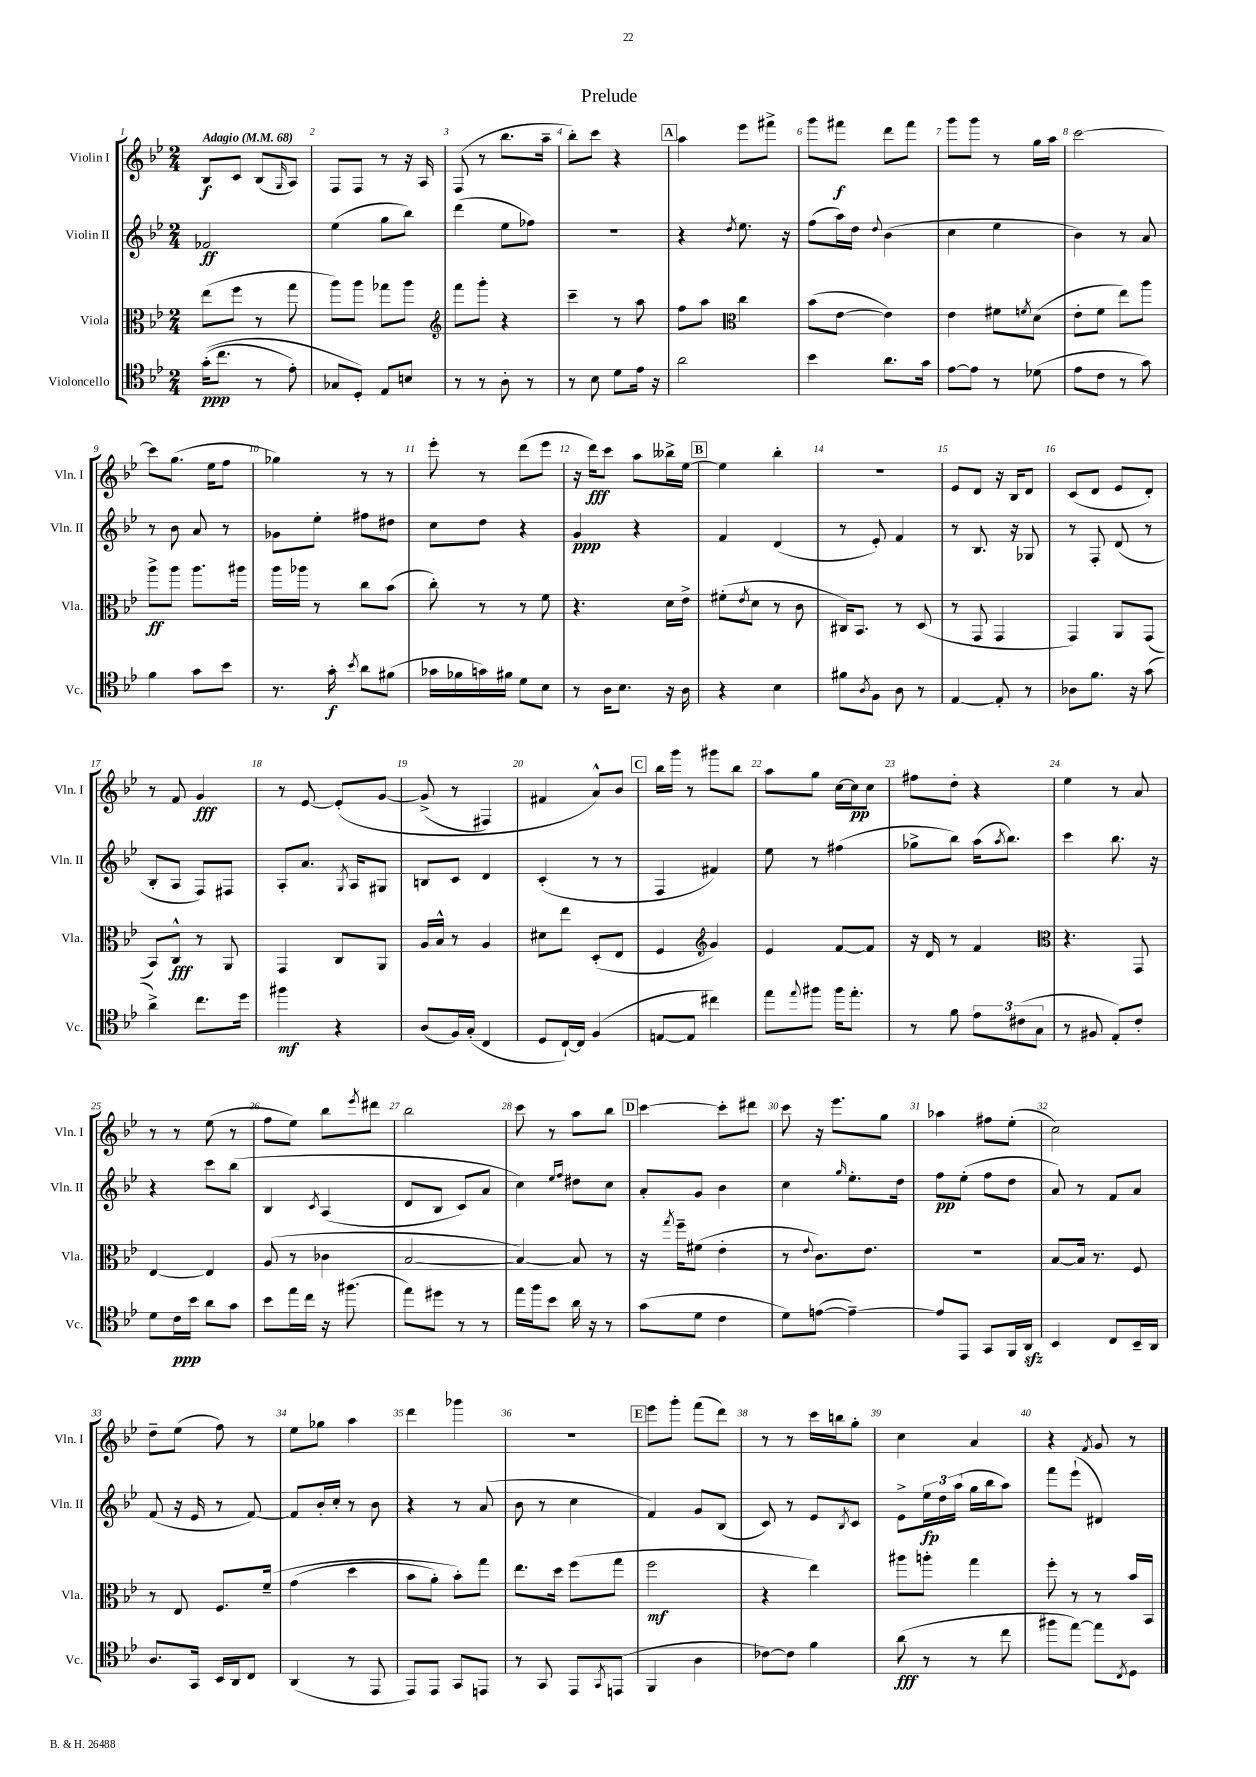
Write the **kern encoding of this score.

**kern	**dynam	**kern	**dynam	**kern	**dynam	**kern	**dynam
*part4	*part4	*part3	*part3	*part2	*part2	*part1	*part1
*staff4	*staff4	*staff3	*staff3	*staff2	*staff2	*staff1	*staff1
*I"Violoncello	*	*I"Viola	*	*I"Violin II	*	*I"Violin I	*
*I'Vc.	*	*I'Vla.	*	*I'Vln. II	*	*I'Vln. I	*
*clefC4	*	*clefC3	*	*clefG2	*	*clefG2	*
*k[b-e-]	*	*k[b-e-]	*	*k[b-e-]	*	*k[b-e-]	*
*M2/4	*	*M2/4	*	*M2/4	*	*M2/4	*
*MM68	*	*MM68	*	*MM68	*	*MM68	*
=1	=1	=1	=1	=1	=1	=1	=1
!	!	!	!	!	!	!LO:TX:a:B:t=Adagio	!
((16g'\KL	ppp	(8ee-\L	.	2f-X/	ff	8B-/L	f
8.cc\J	.	.	.	.	.	.	.
.	.	8ff\J	.	.	.	8c/J	.
8r	.	8r	.	.	.	(8B-/L	.
.	.	.	.	.	.	16qqG/	.
8e-'\)	.	8gg\	.	.	.	8A/J)	.
=2	=2	=2	=2	=2	=2	=2	=2
8G-X/L	.	8aa\L)	.	(4ee-\	.	8F/L	.
8D'/J)	.	8aa\J	.	.	.	8F/J	.
8E-/L	.	8gg-X\L	.	8gg\L	.	8r	.
8Bn/J	.	8aa\J	.	8bb-\J)	.	16r	.
.	.	.	.	.	.	16A/	.
=3	=3	=3	=3	=3	=3	=3	=3
*	*	*clefG2	*	*	*	*	*
8r	.	8fff\L	.	(4ddd\	.	(8F/	.
8r	.	8ggg'\J	.	.	.	8r	.
8A'\	.	4r	.	8ee-\L	.	8.bb-\L	.
8r	.	.	.	8ff-X\J)	.	.	.
.	.	.	.	.	.	16aa~\Jk	.
=4	=4	=4	=4	=4	=4	=4	=4
8r	.	4ccc~\	.	2r	.	8bb-'\L)	.
8B-\	.	.	.	.	.	8ccc\J	.
8d\L	.	8r	.	.	.	4r	.
16e-\Jk	.	8aa\	.	.	.	.	.
16r	.	.	.	.	.	.	.
!!LO:REH:place=s1:t=A
=5	=5	=5	=5	=5	=5	=5	=5
2a\	.	8ff\L	.	4r	.	4aa\	.
.	.	8aa\J	.	.	.	.	.
*	*	*clefC3	*	*	*	*	*
.	.	.	.	8qdd/	.	.	.
.	.	4cc\	.	8.ee-\	.	8eee-\L	.
.	.	.	.	.	.	8fff#X^\J	.
.	.	.	.	16r	.	.	.
=6	=6	=6	=6	=6	=6	=6	=6
4b-\	.	(8b-\L	.	(8ff\L	.	8ggg\L	.
.	.	[8e-\J	.	16aa\L)	.	8fff#X\J	f
.	.	.	.	16dd\JJ	.	.	.
.	.	.	.	8qqdd/	.	.	.
8.a\L	.	4e-\])	.	(4b-\	.	8ddd\L	.
.	.	.	.	.	.	8fff#\J	.
16g\Jk	.	.	.	.	.	.	.
=7	=7	=7	=7	=7	=7	=7	=7
[8e-\L	.	4e-\	.	4cc\	.	8ggg\L	.
8e-\J]	.	.	.	.	.	8ggg\J	.
8r	.	8f#X\L	.	4ee-\	.	8r	.
.	.	8qfn/	.	.	.	.	.
(8d-X\	.	(8d\J	.	.	.	16gg\LL	.
.	.	.	.	.	.	16aa\JJ	.
=8	=8	=8	=8	=8	=8	=8	=8
8e-\L	.	8e-'\L	.	4b-\)	.	[2ccc\	.
8c\J	.	8f\J	.	.	.	.	.
8r	.	8ee-\L)	.	8r	.	.	.
8g\)	.	8aa\J	.	8a/	.	.	.
!!LO:LB:g=z
=9	=9	=9	=9	=9	=9	=9	=9
4f\	.	8aa^\L	ff	8r	.	8ccc\L]	.
.	.	8aa\J	.	8b-\	.	(8.gg\J	.
8g\L	.	8.aa\L	.	8a/	.	.	.
.	.	.	.	.	.	16ee-\KL	.
8b-\J	.	.	.	8r	.	8ff\J	.
.	.	16aa#X\Jk	.	.	.	.	.
=10	=10	=10	=10	=10	=10	=10	=10
8.r	.	16aa\LL	.	8g-X\L	.	4gg-X\)	.
.	.	16aa-X\JJ	.	.	.	.	.
.	.	8r	.	8ee-'\J	.	.	.
16g'\	f	.	.	.	.	.	.
8qb-/	.	.	.	.	.	.	.
8a\L	.	8cc\L	.	8ff#X\L	.	8r	.
(8f#X\J	.	(8b-\J	.	8dd#X\J	.	8r	.
=11	=11	=11	=11	=11	=11	=11	=11
16g-X\LL	.	8cc'\)	.	8cc\L	.	8eee-'\	.
16f-X\	.	.	.	.	.	.	.
16gn\)	.	8r	.	8dd\J	.	8r	.
16f#X\JJ	.	.	.	.	.	.	.
8d\L	.	8r	.	4r	.	(8ddd\L	.
8B-\J	.	8f\	.	.	.	8eee-\J	.
=12	=12	=12	=12	=12	=12	=12	=12
8r	.	4.r	.	4g/	ppp	16r	.
.	.	.	.	.	.	16ddd\KL)	fff
16A\KL	.	.	.	.	.	8ccc\J	.
8.B-\J	.	.	.	.	.	.	.
.	.	.	.	4r	.	8aa\L	.
16r	.	16d\LL	.	.	.	16bb--X^\L	.
16A\	.	16e-^\JJ	.	.	.	[16ee-\JJ	.
!!LO:REH:place=s1:t=B
=13	=13	=13	=13	=13	=13	=13	=13
4r	.	(8f#X'\L	.	4f/	.	4ee-\]	.
.	.	8qe-/	.	.	.	.	.
.	.	8d\J	.	.	.	.	.
4B-\	.	8r	.	(4d/	.	4bb-'\	.
.	.	8c\	.	.	.	.	.
=14	=14	=14	=14	=14	=14	=14	=14
8f#X\L	.	16C#X/KL)	.	8r	.	2r	.
.	.	8.BB-/J	.	.	.	.	.
8qA/	.	.	.	.	.	.	.
8F\J	.	.	.	8e-'/)	.	.	.
8A\	.	8r	.	4f/	.	.	.
8r	.	(8D/	.	.	.	.	.
=15	=15	=15	=15	=15	=15	=15	=15
[4E-/	.	8r	.	8r	.	8e-/L	.
.	.	8GG/	.	8.B-/	.	8d/J	.
8E-'/]	.	4GG/	.	.	.	16r	.
.	.	.	.	16r	.	16B-/KL	.
8r	.	.	.	8G-X/	.	8d/J	.
=16	=16	=16	=16	=16	=16	=16	=16
8A-X\L	.	4GG/)	.	8r	.	(8c/L	.
8.f\J	.	.	.	8F'/	.	8d/J	.
.	.	8AA/L	.	(8d/	.	8e-/L	.
16r	.	.	.	.	.	.	.
(8g\	.	(8GG/J	.	8r	.	8d'/J)	.
!!LO:LB:g=z
=17	=17	=17	=17	=17	=17	=17	=17
4a^\)	.	8BB-/L)	.	8B-'/L	.	8r	.
.	.	8C^^/J	fff	8A/J	.	8f/	.
8.cc\L	.	8r	.	8F/L)	.	4g/	fff
.	.	8AA/	.	8F#X/J	.	.	.
16dd\Jk	.	.	.	.	.	.	.
=18	=18	=18	=18	=18	=18	=18	=18
4ff#X\	mf	4GG/	.	8A'/L	.	8r	.
.	.	.	.	8.a/J	.	[8e-/	.
4r	.	8C/L	.	.	.	(8e-'/L]	.
.	.	.	.	8qG/	.	.	.
.	.	.	.	16A/KL	.	.	.
.	.	8AA/J	.	8G#X/J	.	[8g/J	.
=19	=19	=19	=19	=19	=19	=19	=19
(8A/L	.	16A/LL	.	8Bn/L	.	(8g^/]	.
.	.	16B-^^/JJ	.	.	.	.	.
16F/L)	.	8r	.	8c/J	.	8r	.
(16G'/JJ	.	.	.	.	.	.	.
4C/	.	4A/	.	4d/	.	4F#X/)	.
=20	=20	=20	=20	=20	=20	=20	=20
8D/L	.	8d#X\L	.	(4c'/	.	4f#X/	.
[16C`/L)	.	8ee-\J	.	.	.	.	.
16C/JJ]	.	.	.	.	.	.	.
(4F/	.	(8D'/L	.	8r	.	8a^^/L)	.
.	.	8E-/J	.	8r	.	8b-/J	.
!!LO:REH:place=s1:t=C
=21	=21	=21	=21	=21	=21	=21	=21
[8En/L	.	4F/	.	4F/	.	16bb-\LL	.
.	.	.	.	.	.	16ggg\JJ	.
8E/J]	.	.	.	.	.	8r	.
*	*	*clefG2	*	*	*	*	*
4cc#X\)	.	4g/)	.	4f#X/)	.	8ggg#X\L	.
.	.	.	.	.	.	8bb-\J	.
=22	=22	=22	=22	=22	=22	=22	=22
8ee-\L	.	4e-/	.	8ee-\	.	8aa\L	.
8qqee-/	.	.	.	.	.	.	.
8ff#X\J	.	.	.	8r	.	8gg\J	.
16ff#\KL	.	[8f/L	.	(4ff#X\	.	[16cc\LL	.
8.ee-'\J	.	.	.	.	.	16cc\J]	pp
.	.	8f/J]	.	.	.	8cc\J	.
=23	=23	=23	=23	=23	=23	=23	=23
8r	.	16r	.	8gg-X^\L	.	8ff#X\L	.
.	.	16d/	.	.	.	.	.
8f\	.	8r	.	8bb-\J)	.	8dd'\J	.
12e-\L	.	4f/	.	(16aa\KL	.	4r	.
.	.	.	.	8qaa/	.	.	.
.	.	.	.	8.bb-\J)	.	.	.
(12c#X\	.	.	.	.	.	.	.
12G\J	.	.	.	.	.	.	.
=24	=24	=24	=24	=24	=24	=24	=24
*	*	*clefC3	*	*	*	*	*
8r	.	4.r	.	4ccc\	.	4ee-\	.
8F#X/	.	.	.	.	.	.	.
8E-'/L)	.	.	.	8.bb-\	.	8r	.
8c'/J	.	8GG/	.	.	.	8a/	.
.	.	.	.	16r	.	.	.
!!LO:LB:g=z
=25	=25	=25	=25	=25	=25	=25	=25
8d\L	.	[4E-/	.	4r	.	8r	.
16c\L	ppp	.	.	.	.	8r	.
16b-\JJ	.	.	.	.	.	.	.
8a\L	.	4E-/]	.	8ccc\L	.	(8ee-\	.
8g\J	.	.	.	(8bb-\J	.	8r	.
=26	=26	=26	=26	=26	=26	=26	=26
8b-\L	.	(8A/	.	4B-/	.	8ff\L	.
16ee-\L	.	8r	.	.	.	8ee-\J)	.
16cc\JJ	.	.	.	.	.	.	.
.	.	.	.	8qc/	.	.	.
16r	.	4c-X\	.	(4A/	.	8bb-\L	.
(8.ff#X\	.	.	.	.	.	.	.
.	.	.	.	.	.	8qeee-/	.
.	.	.	.	.	.	8ddd#X\J	.
=27	=27	=27	=27	=27	=27	=27	=27
8ee-\L)	.	[2B-/	.	8d/L	.	2bb-\	.
8dd#X\J	.	.	.	8B-/J	.	.	.
8r	.	.	.	8c/L)	.	.	.
8r	.	.	.	8a/J	.	.	.
=28	=28	=28	=28	=28	=28	=28	=28
16ee-\LL	.	4B-/_)	.	4cc\)	.	8ccc\	.
16ff\J	.	.	.	.	.	.	.
8b-\J	.	.	.	.	.	8r	.
.	.	.	.	16qqee-/LL	.	.	.
.	.	.	.	16qqff/JJ	.	.	.
16a\	.	8B-/]	.	8dd#X\L	.	8aa\L	.
16r	.	.	.	.	.	.	.
8r	.	8r	.	8cc\J	.	8bb-\J	.
!!LO:REH:place=s1:t=D
=29	=29	=29	=29	=29	=29	=29	=29
(8g\L	.	16r	.	8a'/L	.	[4ccc\	.
.	.	8qgg/	.	.	.	.	.
.	.	16ff~\KL	.	.	.	.	.
8d\J	.	(8f#X\J	.	8g/J	.	.	.
4c\	.	4e-'\	.	4b-\	.	8ccc'\L]	.
.	.	.	.	.	.	8ddd#X\J	.
=30	=30	=30	=30	=30	=30	=30	=30
8d\L)	.	8r	.	4cc\	.	8ccc\	.
.	.	8qqe-/	.	.	.	.	.
([8en\J	.	8.c\L)	.	.	.	16r	.
.	.	.	.	.	.	8.eee-\L	.
.	.	.	.	16qqgg/	.	.	.
4e~\_)	.	.	.	8.ee-'\L	.	.	.
.	.	8.e-\J	.	.	.	.	.
.	.	.	.	.	.	8gg\J	.
.	.	.	.	16dd\Jk	.	.	.
=31	=31	=31	=31	=31	=31	=31	=31
8e/L]	.	2r	.	8ff\L	pp	4aa-X\	.
8EE-/J	.	.	.	(8ee-'\J	.	.	.
8GG/L	.	.	.	8ff\L	.	8ff#X\L	.
16FF/L	.	.	.	8dd\J	.	(8ee-'\J	.
16AAzz/JJ	.	.	.	.	.	.	.
=32	=32	=32	=32	=32	=32	=32	=32
4BB-/	.	[8B-/L	.	8a/)	.	2cc\)	.
.	.	16B-/Jk]	.	8r	.	.	.
.	.	8.r	.	.	.	.	.
8C/L	.	.	.	8f/L	.	.	.
16BB-~/L	.	8F/	.	8a/J	.	.	.
16AA/JJ	.	.	.	.	.	.	.
!!LO:LB:g=z
=33	=33	=33	=33	=33	=33	=33	=33
8.A/L	.	8r	.	(8f/	.	8dd~\L	.
.	.	8E-/	.	16r	.	(8ee-\J	.
16GG/Jk	.	.	.	16e-/	.	.	.
16BB-/LL	.	8.F/L	.	8r	.	8ff\)	.
16AA/J	.	.	.	.	.	.	.
8C/J	.	.	.	[8f/)	.	8r	.
.	.	(16f~/Jk	.	.	.	.	.
=34	=34	=34	=34	=34	=34	=34	=34
(4AA/	.	(4g\	.	8f/L]	.	8ee-\L	.
.	.	.	.	16b-'/L	.	8gg-X\J	.
.	.	.	.	16cc'/JJ	.	.	.
8r	.	4dd\	.	8r	.	4aa\	.
8EE-/	.	.	.	8b-\	.	.	.
=35	=35	=35	=35	=35	=35	=35	=35
8EE-/L)	.	8b-\L	.	4r	.	4ddd\	.
8EE-/J	.	8a'\J)	.	.	.	.	.
8GG/L	.	8b-'\L)	.	8r	.	4ggg-X\	.
8EEn/J	.	8gg\J	.	(8a/	.	.	.
=36	=36	=36	=36	=36	=36	=36	=36
8r	.	8.ee-\L	.	8b-\	.	2r	.
8GG/	.	.	.	8r	.	.	.
.	.	16dd\Jk	.	.	.	.	.
8EE-/L	.	(8ff\L	.	4cc\	.	.	.
8qGG/	.	.	.	.	.	.	.
(8EEn/J	.	8gg\J	.	.	.	.	.
!!LO:REH:place=s1:t=E
=37	=37	=37	=37	=37	=37	=37	=37
4FF/	.	2ff\	mf	4f/)	.	8eee-\L	.
.	.	.	.	.	.	8ggg'\J	.
4A\	.	.	.	8g/L	.	(8fff\L	.
.	.	.	.	(8B-/J	.	8ddd\J)	.
=38	=38	=38	=38	=38	=38	=38	=38
[8c-X\L)	.	4r	.	8c/)	.	8r	.
8c-\J]	.	.	.	8r	.	8r	.
4f\	.	4ee-\)	.	8e-/L	.	16ccc\LL	.
.	.	.	.	.	.	16bbn\J	.
.	.	.	.	8qB-/	.	.	.
.	.	.	.	8c/J	.	8gg'\J	.
=39	=39	=39	=39	=39	=39	=39	=39
(8a\	fff	8aa#X\L	.	8e-^\L	.	4cc\	.
8r	.	8aan'\J	.	24ee-\L	fp	.	.
.	.	.	.	24dd\	.	.	.
.	.	.	.	(24aa\JJ	.	.	.
8r	.	4gg\	.	16gg\LL	.	4a/	.
.	.	.	.	16bb-\J	.	.	.
8cc\	.	.	.	8aa\J)	.	.	.
=40	=40	=40	=40	=40	=40	=40	=40
8ff#X\L	.	8ff'\	.	8fff\L	.	4r	.
[8ee-\J)	.	8r	.	(8eee-`\J	.	.	.
.	.	.	.	.	.	8qf/	.
8ee-\L]	.	8r	.	4d#X/)	.	8g/	.
8qC/	.	.	.	.	.	.	.
8D\J	.	16b-/LL	.	.	.	8r	.
.	.	16BB-/JJ	.	.	.	.	.
==	==	==	==	==	==	==	==
*-	*-	*-	*-	*-	*-	*-	*-
